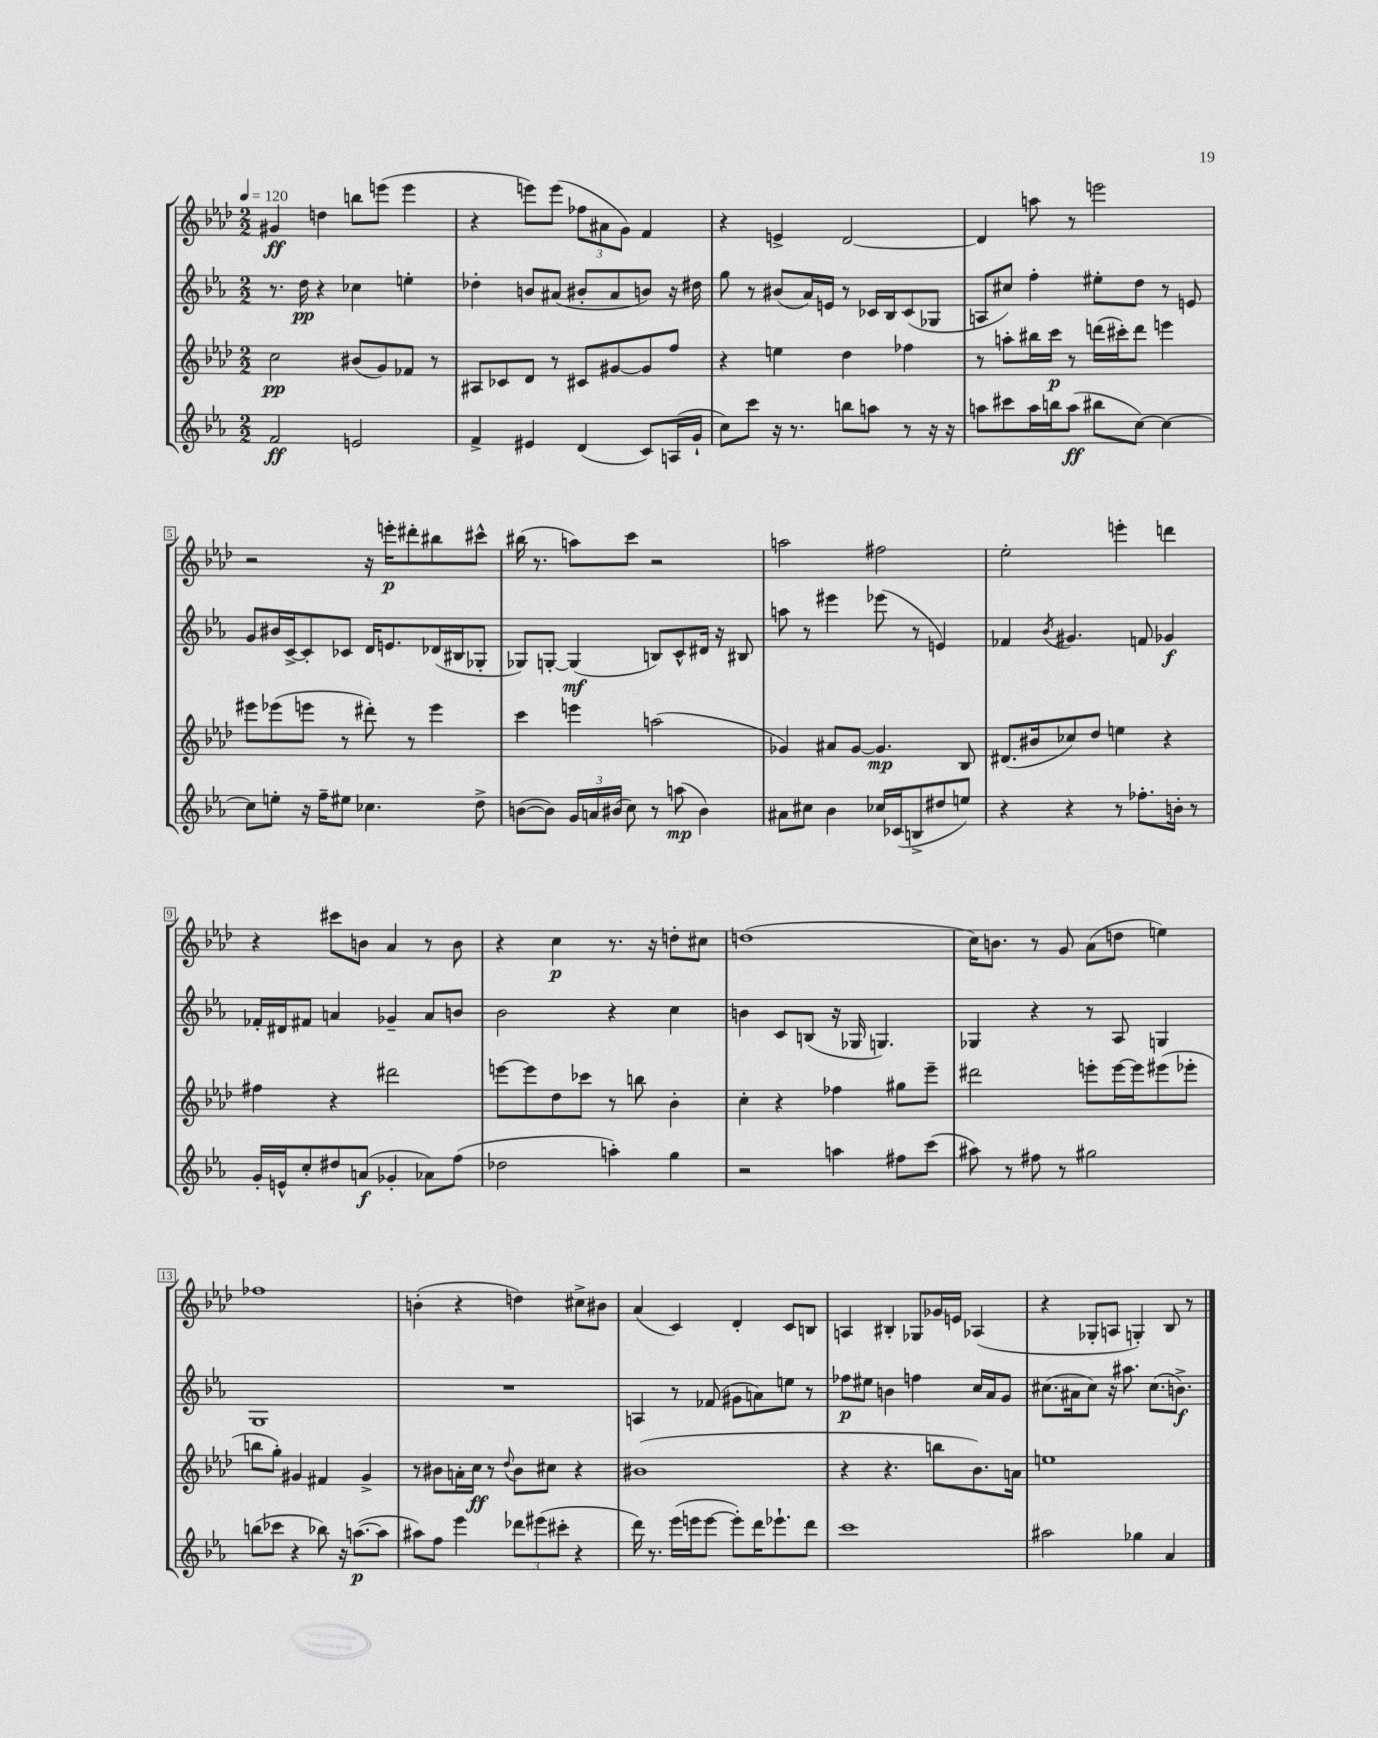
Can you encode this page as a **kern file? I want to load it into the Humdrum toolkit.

**kern	**kern	**kern	**kern
*staff4	*staff3	*staff2	*staff1
*clefG2	*clefG2	*clefG2	*clefG2
*k[b-e-a-]	*k[b-e-a-d-]	*k[b-e-a-]	*k[b-e-a-d-]
*M2/2	*M2/2	*M2/2	*M2/2
*MM120	*MM120	*MM120	*MM120
2f	2cc	8.r	4g#
.	.	16dd	.
.	.	4r	4dd
2e	(8b#	4cc-	8bb
.	8g)	.	(8eee
.	8f-	4ee'	4eee
.	8r	.	.
=	=	=	=
4f^	8A#	4dd-'	4r
.	8c-	.	.
4e#	8d-	8b	8eee)
.	8r	(8a#	(8eee
(4d	8c#	8b#'	12ff-
.	.	.	12a#
.	[8g#	8a#	.
.	.	.	12g)
8c)	8g#]	8b)	4f
(16A	8ff	16r	.
16g`	.	16dd#	.
=	=	=	=
8cc)	4r	8gg	4r
8ccc	.	8r	.
16r	4ee	(8b#	4e^
8.r	.	.	.
.	.	16a-)	.
.	.	16e	.
8bb	4dd-	8r	[2d-
8aa	.	16c-	.
.	.	16B-	.
8r	4ff-	(8c-	.
16r	.	8G-	.
16r	.	.	.
=	=	=	=
8aa	8r	8A	4d-]
8ccc#	8aa'	8cc#)	.
16aa	16bb#	4ff'	8aa
16bb	16ccc	.	.
(8aa	8r	.	8r
8bb#	(16ddd	8ee#'	2eee
.	16ccc#')	.	.
[8cc)	8ddd	8dd	.
4cc_	4eee	8r	.
.	.	8e	.
=	=	=	=
8cc]	8eee#	8g	2r
8ee'	(8eee-	16b#	.
.	.	[16c^	.
16r	8eee	8c']	.
16ff~	.	.	.
8ee#	8r	8c-	.
4.cc-	8ddd#')	16d	16r
.	.	8.e	16eee'
.	8r	.	8ddd#'
.	4eee	(16d-	8bb#
.	.	16B#	.
8dd^	.	8G-'	8ccc#^^
=	=	=	=
([8b	4ccc	8G-)	(16bb#
.	.	.	8.r
8b])	.	[8G'	.
24g	4eee	(4G]	8aa)
24a	.	.	.
(24b#	.	.	.
8cc)	.	.	8ccc
8r	(2aa	8B)	2r
(8aa	.	8c^^	.
4b#)	.	16d#	.
.	.	16r	.
.	.	8B#	.
=	=	=	=
8a#	4g-)	8aa	2aa
8cc#	.	8r	.
4b-	8a#	4eee#	.
.	[8g-	.	.
16cc-	4.g-]	(8eee-	2ff#
(16c-	.	.	.
8B^	.	8r	.
8dd#	.	4e)	.
8ee)	8B-	.	.
=	=	=	=
4r	(8.d#	4f-	2ee-'
.	16b#	.	.
.	.	8qb-	.
4r	8cc-)	4.g#	.
.	8dd-	.	.
8r	4ee	.	4eee'
8.ff-'	.	8f	.
.	4r	4g-	4ddd
16b'	.	.	.
8r	.	.	.
=	=	=	=
16g'	4ff#	16f-'	4r
16e^^	.	16d#	.
8cc'	.	8f#	.
8dd#	4r	4a	8ccc#
(8a	.	.	8b
4g-'	2ddd#	4g-~	4a-
8a-)	.	8a	8r
(8ff	.	8b	8b
=	=	=	=
2dd-	[8eee	2b-	4r
.	8eee]	.	.
.	8dd-	.	4cc
.	8ccc-	.	.
4aa')	8r	4r	8.r
.	8bb	.	.
.	.	.	16r
4gg	4b-'	4cc	8dd'
.	.	.	8cc#
=	=	=	=
2r	4cc'	4b	(1dd
.	4r	8c	.
.	.	(8B	.
4aa	4ff-	16r	.
.	.	16G-	.
.	.	4.G)	.
8ff#	8gg#	.	.
(8ccc	8eee-~	.	.
=	=	=	=
8aa#)	2ddd#	4G-	16cc)
.	.	.	8.b
8r	.	.	.
8ff#	.	4r	8r
8r	.	.	8g
2gg#	8eee'	8r	(8a-
.	[16eee	8A-	8dd
.	16eee]	.	.
.	(8eee#	4G	4ee)
.	8eee-'	.	.
=	=	=	=
(8bb	8bb	1G	1ff-
8ccc-	8gg')	.	.
4r	4g#	.	.
8bb-)	4f#	.	.
16r	.	.	.
([8.aa	.	.	.
.	4g#^	.	.
8aa]	.	.	.
=	=	=	=
8aa#)	8r	1r	(4b'
8ff	8b#	.	.
4eee-	16a'	.	4r
.	16cc	.	.
.	8r	.	.
.	8qqdd-	.	.
12ddd-	8b#	.	4dd)
(12eee#	.	.	.
.	8cc#	.	.
12ccc#'	.	.	.
4r	4r	.	8cc#^
.	.	.	8b#
=	=	=	=
16ddd)	(1b#	4A	(4a-
8.r	.	.	.
(16eee-	.	8r	4c)
16eee	.	.	.
[8eee	.	(8f-	.
8eee'])	.	8g#	4d-'
16ddd	.	8a)	.
8.eee-`	.	.	.
.	.	8ee	8c
8ddd	.	8r	8B
=	=	=	=
1ccc	4r	8ff-	4A
.	.	8ee#	.
.	4.r	4b	4B#'
.	.	4ff	8G-
.	8bb	.	16g-
.	.	.	16e
.	8.b-)	16cc	(4A-
.	.	16a-	.
.	.	8g	.
.	16a	.	.
=	=	=	=
2aa#	1ee	(8.cc#	4r
.	.	16a#	.
.	.	8cc#)	8G-'
.	.	16r	8A
.	.	8.aa#	.
4gg-	.	.	4G')
.	.	(8.cc#	.
4a-	.	.	8B-
.	.	8.b^)	.
.	.	.	8r
==	==	==	==
*-	*-	*-	*-
